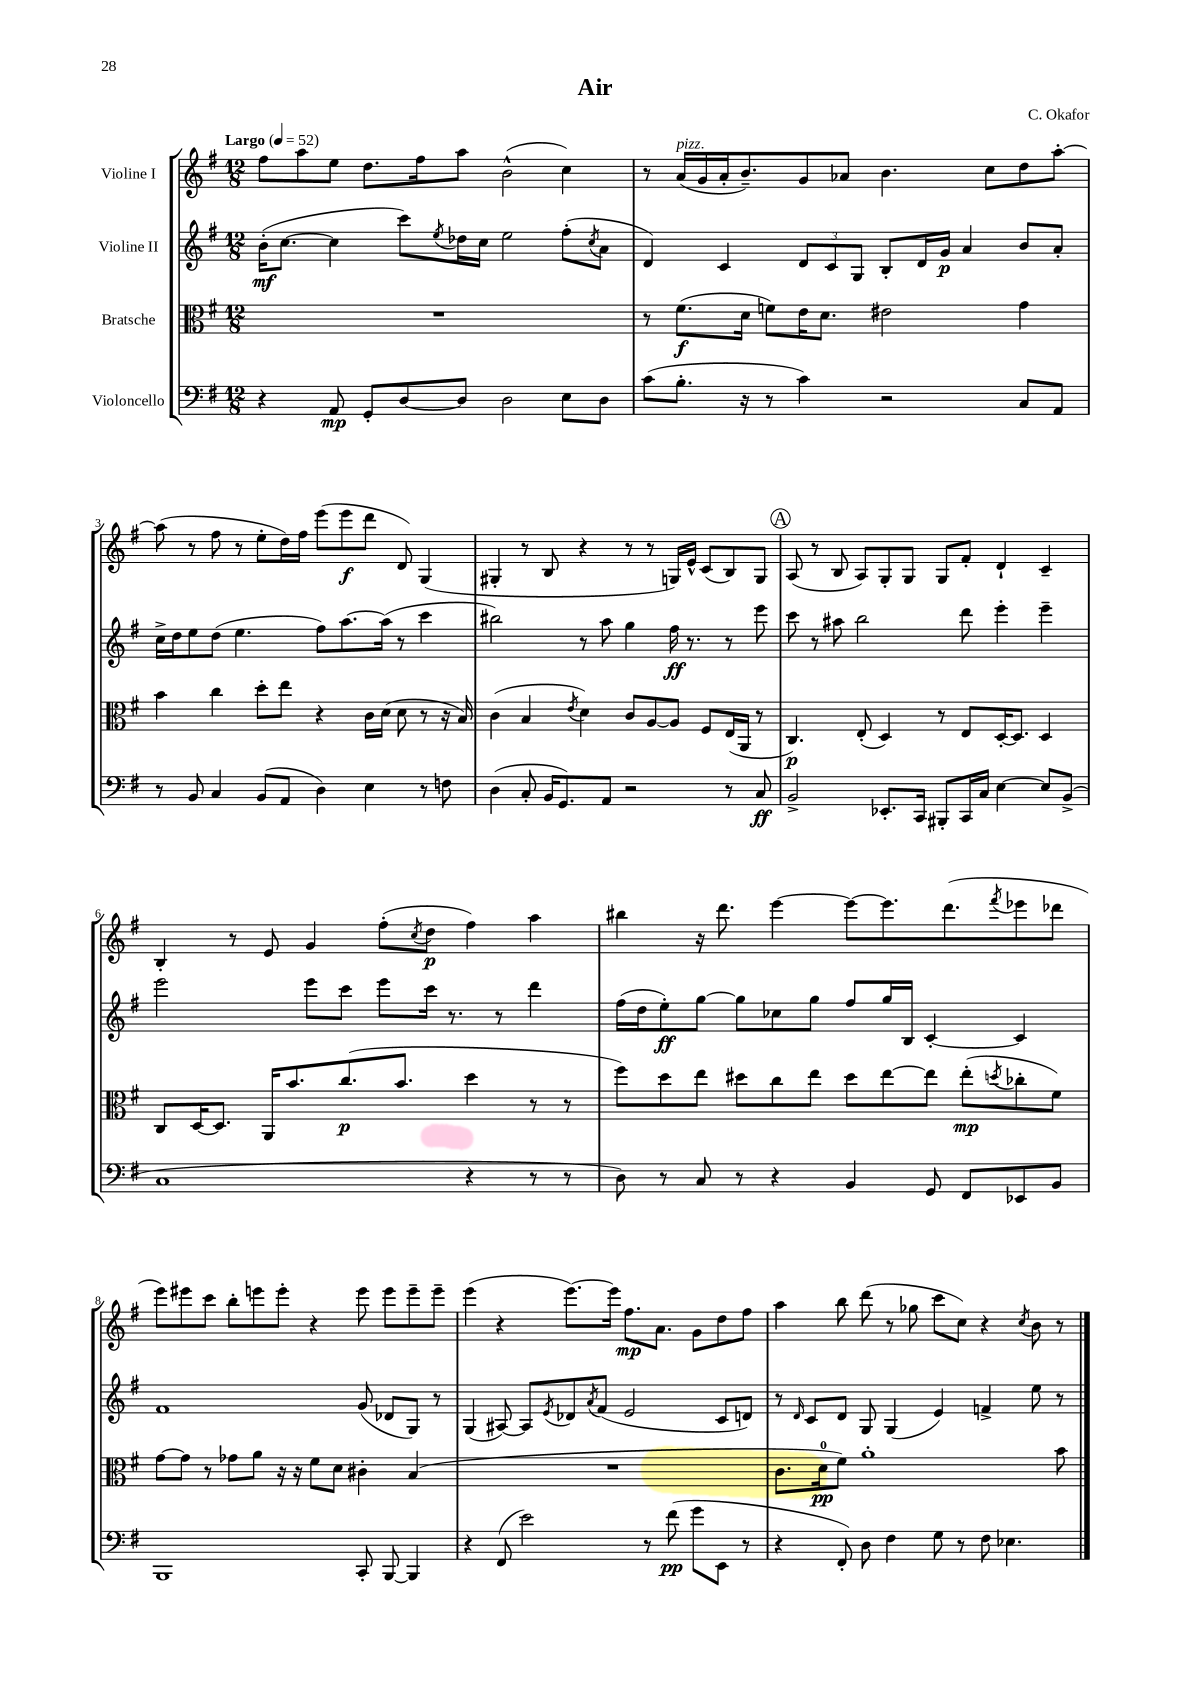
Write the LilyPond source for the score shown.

\header { title = "Air" composer = "C. Okafor" }
<<
\new StaffGroup <<
\new Staff = "s0" \with { instrumentName = "Violine I" } {
    \clef treble \key g \major \numericTimeSignature \time 12/8 \tempo "Largo" 4 = 52
    fis''8 a''8 e''8 d''8. fis''16 a''8 b'2-^( c''4) |
    r8 a'16^\markup { \italic "pizz." }( g'16 a'16-. b'8.--) g'8 aes'8 b'4. c''8 d''8 a''8~-. |
    a''8( r8 fis''8 r8 e''8-. d''16) fis''16 e'''8( e'''8\f d'''8 d'8) g4( |
    gis4-. r8 b8 r4 r8 r8 g16) e'16-^ c'8( b8) g8 |
    \mark \markup { \circle "A" } a8( r8 b8 a8) g8-. g8 g8 fis'8-. d'4-! c'4-- |
    b4-. r8 e'8 g'4 fis''8-.( \acciaccatura { c''8 } d''8\p fis''4) a''4 |
    bis''4 r16 d'''8. e'''4~ e'''8~ e'''8. d'''8.( \acciaccatura { fis'''8 } ees'''8 des'''8 |
    e'''8) eis'''8 c'''8 b''8-. e'''8 e'''8-. r4 e'''8 e'''8 e'''8-- e'''8-- |
    e'''4( r4 e'''8.~) e'''16 fis''8.\mp a'8. g'8 d''8 fis''8 |
    a''4 b''8 d'''8( r8 ges''8 c'''8 c''8) r4 \acciaccatura { c''8 } b'8 r8 \bar "|." |
}
\new Staff = "s1" \with { instrumentName = "Violine II" } {
    \clef treble \key g \major \numericTimeSignature \time 12/8
    b'16-.\mf( c''8.~ c''4 c'''8) \acciaccatura { e''8 } des''16 c''16 e''2 fis''8-.( \acciaccatura { c''8 } a'8 |
    d'4) c'4 \tuplet 3/2 { d'8 c'8 g8 } b8-. d'16 g'16\p a'4 b'8 a'8-. |
    c''16-> d''16 e''8 d''8( e''4. fis''8) a''8.~ a''16( r8 c'''4 |
    bis''2) r8 a''8 g''4 fis''16\ff r8. r8 e'''8 |
    \mark \markup { \circle "A" } c'''8 r8 ais''8 b''2 d'''8 e'''4-. e'''4-- |
    e'''2 e'''8 c'''8 e'''8 c'''16 r8. r8 d'''4 |
    fis''16( d''16 e''8-.\ff) g''8~ g''8 ces''8 g''8 fis''8 g''16 b16 c'4~-. c'4 |
    fis'1 g'8( des'8 g8) r8 |
    g4( ais8~) ais8 \acciaccatura { e'8 } des'8 \acciaccatura { a'8 } fis'8( e'2 c'8 d'8) |
    r8 \grace { d'16 } c'8 d'8 g8 g4( e'4) f'4-> e''8 r8 \bar "|." |
}
\new Staff = "s2" \with { instrumentName = "Bratsche" } {
    \clef alto \key g \major \numericTimeSignature \time 12/8
    R1. |
    r8 fis'8.\f( d'16 f'8) e'16 d'8. eis'2 g'4 |
    b'4 c''4 d''8-. e''8 r4 c'16 d'16( d'8 r8 r16 b16) |
    c'4( b4 \acciaccatura { e'8 } d'4) c'8 a8~ a8 fis8 e16( a,16 r8 |
    \mark \markup { \circle "A" } c4.\p) e8-.( d4) r8 e8 d16~-. d8. d4 |
    c8 d16~ d8. a,16 b'8. c''8.\p( b'8. d''4 r8 r8 |
    fis''8) d''8 e''8 dis''8 c''8 e''8 dis''8 e''8~ e''8 e''8-.\mp( \acciaccatura { d''8 } ces''8-. fis'8) |
    g'8~ g'8 r8 ges'8 a'8 r16 r16 fis'8 d'8 cis'4-. b4( |
    R1. |
    c'8. d'16-0\pp fis'8) a'1-. b'8 \bar "|." |
}
\new Staff = "s3" \with { instrumentName = "Violoncello" } {
    \clef bass \key g \major \numericTimeSignature \time 12/8
    r4 a,8\mp g,8-. d8~ d8 d2 e8 d8 |
    c'8( b8.-. r16 r8 c'4) r2 c8 a,8 |
    r8 b,8 c4 b,8( a,8 d4) e4 r8 f8 |
    d4( c8-. b,16 g,8.) a,8 r2 r8 c8\ff |
    \mark \markup { \circle "A" } b,2-> ees,8.-. c,16 bis,,8-. c,16 c16 e4~ e8 b,8->( |
    c1 r4 r8 r8 |
    d8) r8 c8 r8 r4 b,4 g,8 fis,8 ees,8 b,8 |
    b,,1 c,8-. b,,8~ b,,4 |
    r4 fis,8( e'2) r8 fis'8\pp( g'8 e,8 r8 |
    r4 fis,8-.) d8 fis4 g8 r8 fis8 ees4. \bar "|." |
}
>>
>>
